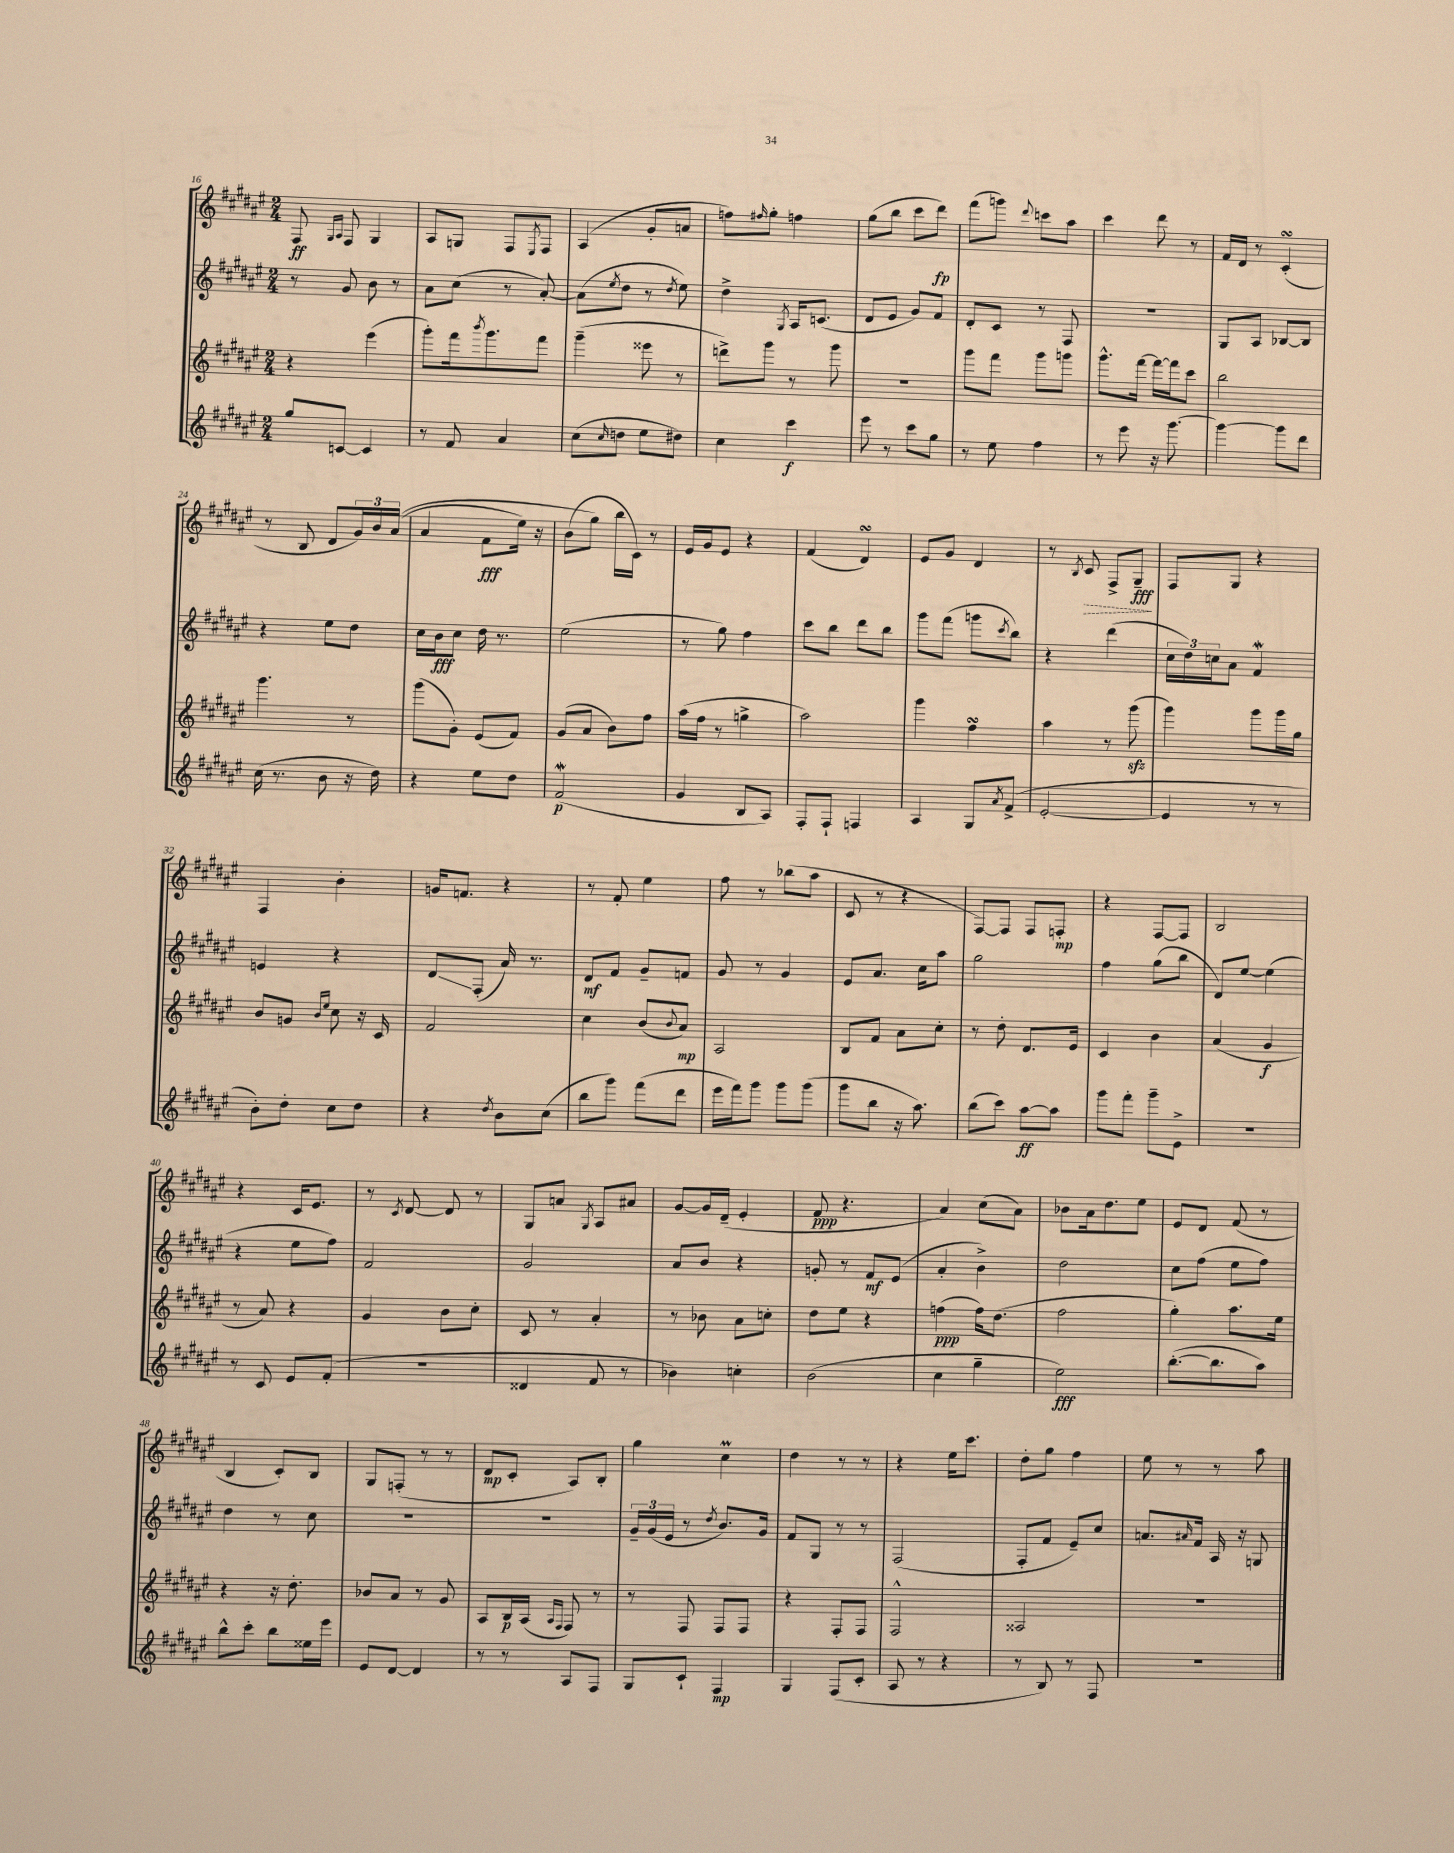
<<
\new StaffGroup <<
\new Staff = "s0" {
    \clef treble \key fis \major \numericTimeSignature \time 2/4
    fis8\ff \grace { gis16 ais16 } fis8 gis4 |
    ais8 g8 fis8 \acciaccatura { eis8 } fis8 |
    ais4( gis'8-. a'8 |
    f''8) \grace { fis''16 } gis''8-. f''4 |
    gis''8( b''8 cis'''8 dis'''8\fp) |
    fis'''8( g'''8) \appoggiatura { dis'''8 } c'''8 ais''8 |
    cis'''4 dis'''8 r8 |
    fis'16 dis'16 r8 cis'4-.\turn( |
    r8 b8 dis'8 \tuplet 3/2 { gis'16) b'16 ais'16(\( } |
    ais'4 fis'8\fff eis''16) r16 |
    b'8( gis''8\) b''16 cis'16) r8 |
    eis'16 gis'16 eis'8 r4 |
    fis'4( dis'4\turn) |
    eis'8 gis'8 dis'4 |
    r8 \acciaccatura { b8 } \once \override Hairpin.style = #'dashed-line cis'8\> fis8-> gis8--\fff\! |
    fis8 gis8 r4 |
    fis4 b'4-. |
    g'16 f'8. r4 |
    r8 fis'8-. eis''4 |
    fis''8 r8 bes''8( ais''8 |
    cis'8 r8 r4 |
    fis8~) fis8 fis8 f8-.\mp |
    r4 fis8~ fis8 |
    b2 |
    r4 cis'16 eis'8. |
    r8 \acciaccatura { cis'8 } dis'8~ dis'8 r8 |
    gis8 a'8 \acciaccatura { gis8 } ais8 ais'8 |
    gis'8~ gis'16 dis'16--( eis'4-. |
    fis'8\ppp r4. |
    ais'4) cis''8( ais'8) |
    bes'8 ais'16 dis''8. eis''8 |
    eis'8 dis'8 fis'8( r8 |
    b4 cis'8-.) b8 |
    gis8 f8-.( r8 r8 |
    dis'8\mp cis'8-. ais8) b8-. |
    gis''4 cis''4\prall |
    dis''4 r8 r8 |
    r4 eis''16 cis'''8. |
    dis''8-. gis''8 fis''4 |
    eis''8 r8 r8 ais''8 \bar "|." |
}
\new Staff = "s1" {
    \clef treble \key fis \major \numericTimeSignature \time 2/4
    r8 gis'8 b'8 r8 |
    ais'8 cis''8( r8 ais'8~-.) |
    ais'8( \acciaccatura { eis''8 } dis''8 r8 \acciaccatura { dis''8 } eis''8) |
    dis''4-> \acciaccatura { gis8 } ais16 c'8.( |
    dis'8 eis'8 gis'8) fis'8 |
    dis'8-. cis'8 r8 fis8 |
    R2 |
    gis8 ais8 bes8~ bes8 |
    r4 eis''8 dis''8 |
    cis''16 b'16\fff cis''8 dis''16 r8. |
    eis''2( |
    r8 gis''8) fis''4 |
    cis'''8 b''8 dis'''8 b''8 |
    gis'''8 fis'''8( g'''8 \acciaccatura { cis'''8 } b''8) |
    r4 dis'''4( |
    \tuplet 3/2 { cis''16 dis''16) c''16 } ais'8 fis'4\mordent |
    e'4 r4 |
    dis'8\glissando fis8-.( ais'16) r8. |
    dis'8\mf fis'8 gis'8-- f'8 |
    gis'8 r8 gis'4 |
    eis'8 ais'8. cis''16 ais''8 |
    gis''2 |
    fis''4 gis''8( b''8 |
    dis'8) eis''8~ eis''4( |
    r4 eis''8 fis''8) |
    fis'2 |
    gis'2 |
    ais'8 b'8 r4 |
    g'8-. r8 fis'8\mf eis'8( |
    ais'4-. b'4->) |
    dis''2 |
    cis''8 fis''8( eis''8 fis''8) |
    dis''4 r8 cis''8 |
    R2 |
    R2 |
    \tuplet 3/2 { gis'16-- gis'16( eis'16 } r8 \acciaccatura { dis''8 } b'8.) gis'16 |
    fis'8 gis8 r8 r8 |
    fis2( |
    fis8-. fis'8 eis'8--) cis''8 |
    a'8. \grace { ais'16 } fis'16 ais16 r16 g8 \bar "|." |
}
\new Staff = "s2" {
    \clef treble \key fis \major \numericTimeSignature \time 2/4
    r4 eis'''4( |
    gis'''8-.) fis'''16 \acciaccatura { b'''8 } gis'''8. fis'''8 |
    gis'''4--( eisis'''8 r8 |
    d'''8->) gis'''8 r8 gis'''8 |
    r2 |
    gis'''8 fis'''8 gis'''8 g'''8 |
    gis'''8.-^ fis'''16~ fis'''16~ fis'''16 cis'''8 |
    b''2 |
    gis'''4. r8 |
    gis'''8( gis'8-.) eis'8( fis'8) |
    gis'8( ais'8 b'8) fis''8 |
    ais''16( fis''16 r8 g''4-> |
    ais''2) |
    gis'''4 fis''4\turn |
    ais''4 r8 gis'''8\sfz( |
    gis'''4) gis'''8 gis'''16 gis''16 |
    b'8 g'8 \grace { b'16 eis''16 } cis''8 r16 cis'16 |
    fis'2 |
    cis''4 b'8( \appoggiatura { b'8 } ais'8\mp) |
    ais2 |
    b8 fis'8 ais'8 cis''8-. |
    r8 dis''8-. dis'8. eis'16 |
    cis'4 b'4 |
    ais'4( gis'4\f |
    r8 ais'8) r4 |
    gis'4 b'8 cis''8-. |
    cis'8 r8 ais'4-. |
    r8 bes'8 ais'8 c''8-. |
    dis''8 eis''8 r4 |
    f''4\ppp( f''16) dis''8.( |
    fis''2 |
    gis''4-.) ais''8. eis''16 |
    r4 r16 dis''8.-. |
    bes'8 ais'8 r8 gis'8 |
    ais8 b16\p ais16( \grace { ais16 fis16 } fis8) r8 |
    r8 fis8 fis8 fis8 |
    r4 fis8-. fis8 |
    fis2-^ |
    aisis2 |
    r2 \bar "|." |
}
\new Staff = "s3" {
    \clef treble \key fis \major \numericTimeSignature \time 2/4
    gis''8 c'8~ c'4 |
    r8 fis'8 ais'4 |
    cis''8( \grace { cis''16 } d''8 eis''8 dis''8) |
    cis''4 cis'''4\f |
    eis'''8 r8 cis'''8 gis''8 |
    r8 eis''8 fis''4 |
    r8 eis'''8 r16 gis'''8.~ |
    gis'''4~ gis'''8 dis'''8 |
    cis''16( r8. b'8 r16 dis''16) |
    r4 eis''8 dis''8 |
    fis'2\mordent\p( |
    gis'4 b8 ais8) |
    fis8-. fis8-! f4 |
    ais4 gis8 \acciaccatura { ais'8 } fis'8->( |
    eis'2~-. |
    eis'4 r8 r8 |
    b'8-.) dis''8-. cis''8 dis''8 |
    r4 \acciaccatura { dis''8 } b'8 cis''8( |
    b''8 gis'''8) fis'''8( dis'''8 |
    eis'''16 fis'''16) gis'''8 gis'''8 gis'''8( |
    gis'''8 b''8 r16 ais''8.) |
    b''8( cis'''8) ais''8~\ff ais''8 |
    gis'''8 fis'''8-. gis'''8-- eis'8-> |
    R2 |
    r8 cis'8 eis'8 fis'8-.( |
    R2 |
    disis'4 fis'8 r8 |
    bes'4) c''4-. |
    b'2( |
    cis''4 gis''4-- |
    eis''2\fff) |
    b''8.~-.( b''8. ais''8) |
    b''8-^ cis'''8-. b''8 eisis''16 eis'''16 |
    eis'8 dis'8~ dis'4 |
    r8 r8 ais8 fis8 |
    gis8 cis'8-! fis4\mp |
    gis4 fis8( cis'8-. |
    ais8 r8 r4 |
    r8 b8) r8 fis8 |
    r2 \bar "|." |
}
>>
>>
\layout { \context { \Score currentBarNumber = #16 } }
